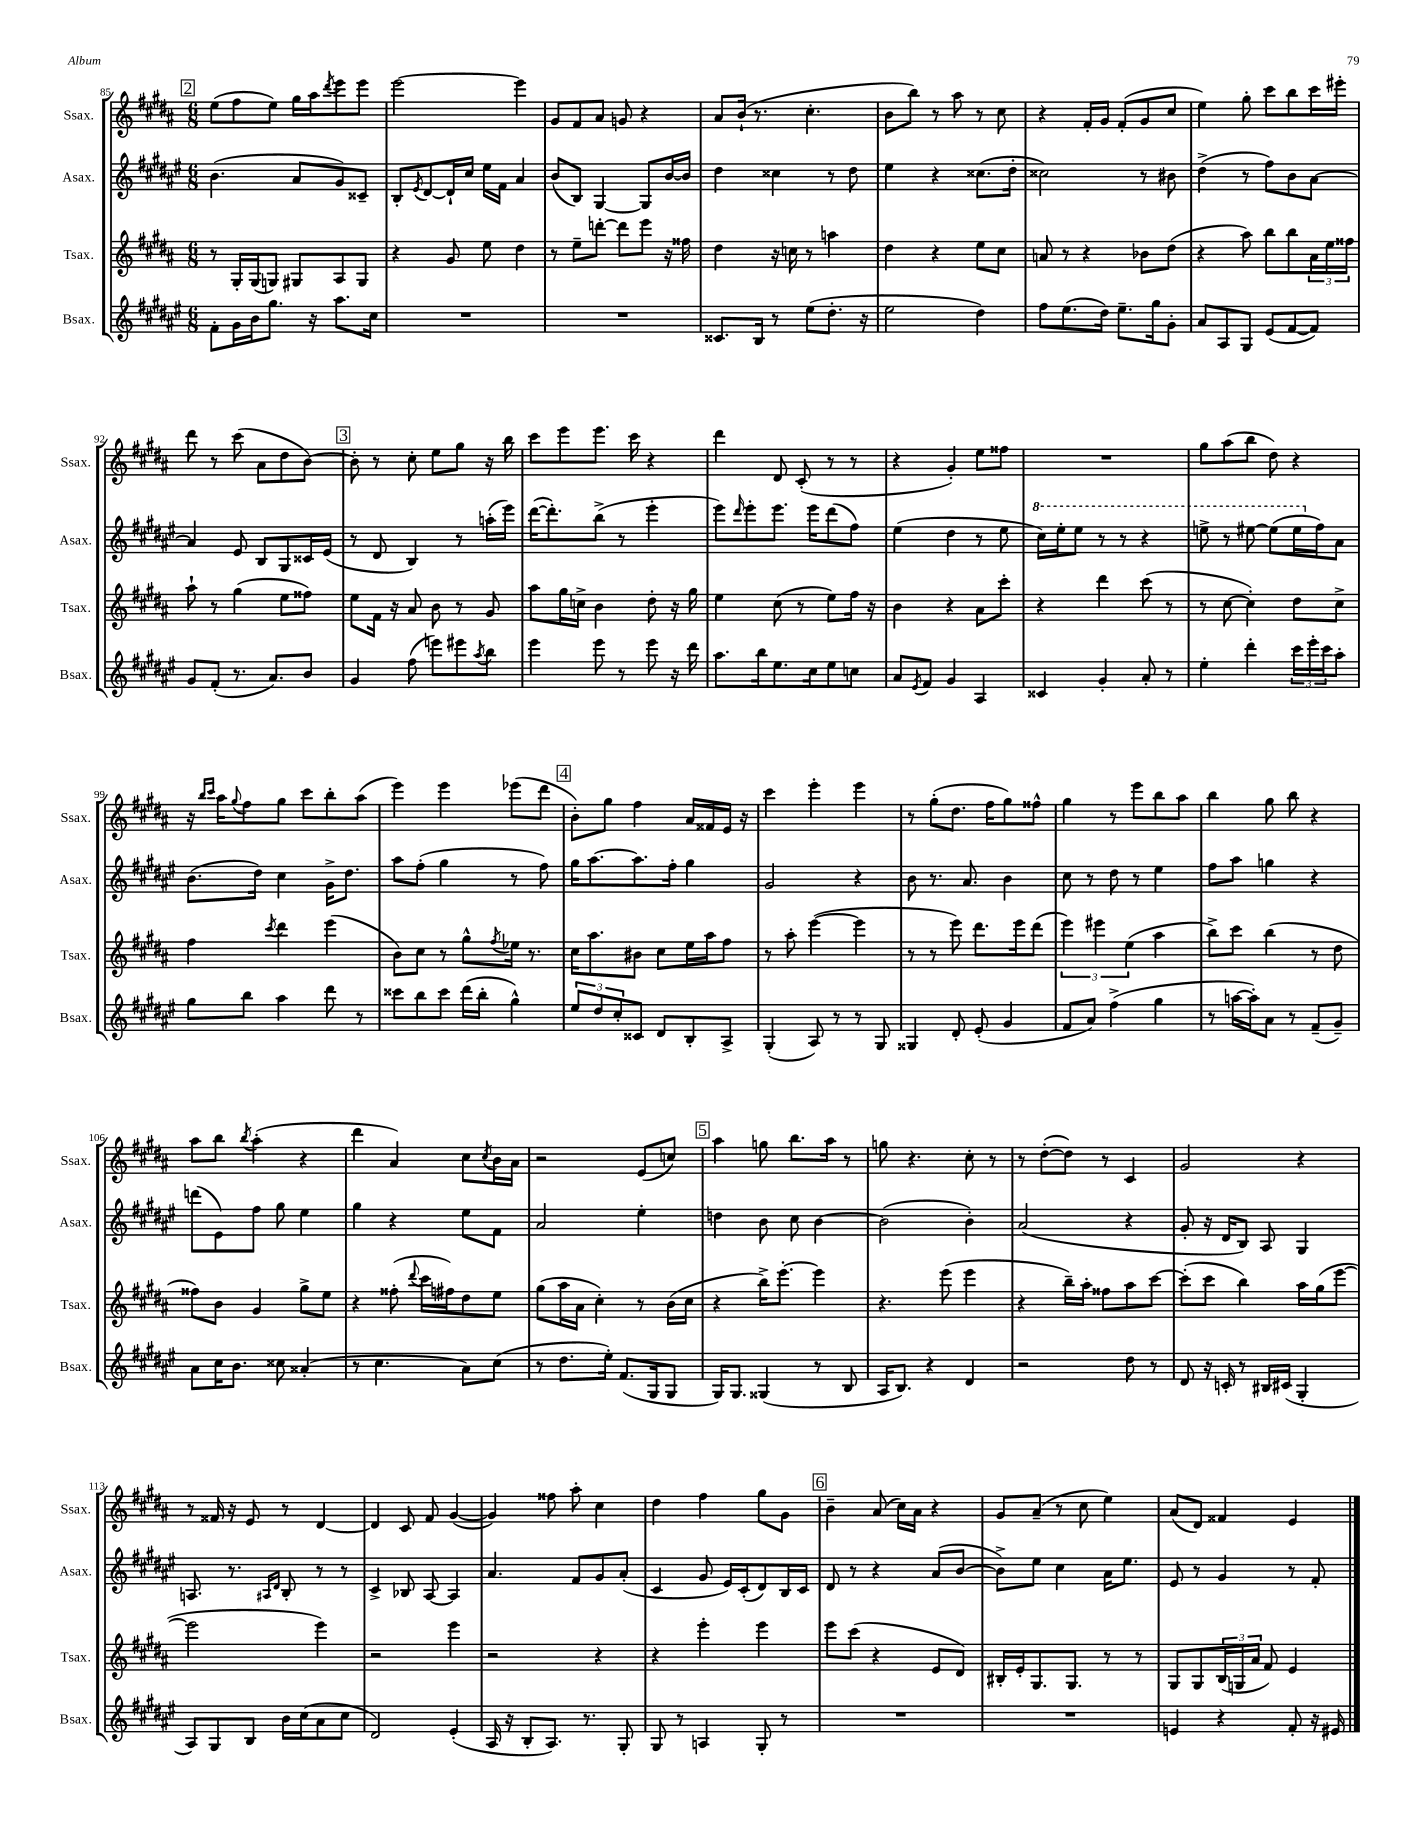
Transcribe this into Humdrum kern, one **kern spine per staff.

**kern	**kern	**kern	**kern
*part4	*part3	*part2	*part1
*staff4	*staff3	*staff2	*staff1
*I"Bsax.	*I"Tsax.	*I"Asax.	*I"Ssax.
*I'Bsax.	*I'Tsax.	*I'Asax.	*I'Ssax.
*clefG2	*clefG2	*clefG2	*clefG2
*k[f#c#g#d#a#e#]	*k[f#c#g#d#a#]	*k[f#c#g#d#a#e#]	*k[f#c#g#d#a#]
*M6/8	*M6/8	*M6/8	*M6/8
!!LO:REH:place=s1:t=2
=85	=85	=85	=85
8f#'\L	8r	(4.b\	(8ee\L
16g#\L	16G#'/LL	.	8ff#\
16b\J	(16G#/J	.	.
8.gg#\J	8Gn/J)	.	8ee\J)
.	8G#X/L	8a#/L	16gg#\LL
16r	.	.	16aa#\J
.	.	.	8qddd#/
8.aa#\L	8A#/	8g#/)	8eee\
.	8G#/J	8c##X~/J	8eee\J
16cc#\Jk	.	.	.
=86	=86	=86	=86
2.r	4r	8B'/L	[2eee\
.	.	8qe#/	.
.	.	[8d#/	.
.	8g#/	16d#`/L]	.
.	.	16cc#/JJ	.
.	8ee\	16ee#\LL	.
.	.	16f#\JJ	.
.	4dd#\	4a#/	4eee\]
=87	=87	=87	=87
2.r	8r	(8b/L	8g#/L
.	8ee~\L	8B/J)	8f#/
.	[8dddn'\J	[4G#/	8a#/J
.	8ddd\L]	.	8gn/
.	8eee\J	8G#/L]	4r
.	16r	[16b/L	.
.	16ff##X\	16b/JJ]	.
=88	=88	=88	=88
8.c##X/L	4dd#\	4dd#\	8a#/L
.	.	.	(16b`/Jk
16B/Jk	.	.	8.r
8r	16r	4cc##X\	.
.	16ccn\	.	.
(8ee#\L	8r	.	4.cc#'\
8.dd#'\J	4aan\	8r	.
.	.	8dd#\	.
16r	.	.	.
=89	=89	=89	=89
2ee#\	4dd#\	4ee#\	8b\L
.	.	.	8bb\J)
.	4r	4r	8r
.	.	.	8aa#\
4dd#\)	8ee\L	(8.cc##X\L	8r
.	8cc#\J	.	8cc#\
.	.	16dd#'\Jk	.
=90	=90	=90	=90
8ff#\L	8an/	2cc##X\)	4r
(8.ee#\	8r	.	.
.	4r	.	16f#'/LL
16dd#\Jk)	.	.	16g#/JJ
8.ee#~\L	.	.	(8f#'/L
.	8b-X\L	8r	8g#/
16gg#\k	.	.	.
8g#'\J	(8dd#\J	8b#X\	8cc#/J
=91	=91	=91	=91
8a#/L	4r	(4dd#^\	4ee\)
8A#/	.	.	.
8G#/J	8aa#\)	8r	8gg#'\
(8e#/L	8bb\L	8ff#\L)	8ccc#\L
[8f#/	8bb\	8b\	8bb\
8f#/J])	24a#\L	[8a#\J	16ccc#\L
.	24ee\	.	.
.	.	.	16eee#X'\JJ
.	24ff##X\JJ	.	.
!!LO:LB:g=z
=92	=92	=92	=92
8g#/L	8aa#`\	4a#/]	8ddd#\
(8f#'/J	8r	.	8r
8.r	(4gg#\	8e#/	(8ccc#\
.	.	8B/L	8a#\L
8.a#/L)	.	.	.
.	8ee\L	8G#/	8dd#\
8b/J	8ff##X\J)	16c##X/L	[8b\J)
.	.	(16e#/JJ	.
!!LO:REH:place=s1:t=3
=93	=93	=93	=93
4g#/	8ee\L	8r	8b'\]
.	16f#\Jk	8d#/	8r
.	16r	.	.
(8ff#\	8a#/	4B/)	8cc#'\
8eeen\L)	8b\	.	8ee\L
8eee#X\	8r	8r	8gg#\J
8qaa#/	.	.	.
8bb\J	8g#/	(16aan'\LL	16r
.	.	16eee#\JJ)	16bb\
=94	=94	=94	=94
4eee#\	8aa#\L	([16ddd#\KL	8ccc#\L
.	.	8.ddd#'\])	.
.	16gg#\L	.	8eee\
.	16ccn^\JJ	.	.
8eee#\	4b\	(8bb^\J	8.eee\J
8r	.	8r	.
.	.	.	16ccc#\
8eee#\	8dd#'\	4eee#'\	4r
16r	16r	.	.
16ddd#\	16gg#\	.	.
=95	=95	=95	=95
8.aa#\L	4ee\	8eee#\L)	4ddd#\
.	.	16qqddd#/	.
.	.	8eee#'\	.
16bb\k	.	.	.
8.ee#\	(8cc#\	8.eee#\J	8d#/
.	8r	.	(8c#'/
16cc#\k	.	16eee#\KL	.
8ee#\	8ee\L)	(8ddd#\	8r
8ccn\J	16ff#\Jk	8ff#\J)	8r
.	16r	.	.
=96	=96	=96	=96
8a#/L	4b\	(4ee#\	4r
8qe#/	.	.	.
8f#/J	.	.	.
4g#/	4r	4dd#\	4g#'/)
4A#/	8a#\L	8r	8ee\L
.	8ccc#'\J	8ee#\	8ff##X\J
=97	=97	=97	=97
*	*	*8va	*
4c##X/	4r	16ccc#\LL)	2.r
.	.	16eee#'\J	.
.	.	8eee#\J	.
4g#'/	4ddd#\	8r	.
.	.	8r	.
8a#'/	(8ccc#\	4r	.
8r	8r	.	.
=98	=98	=98	=98
4ee#'\	8r	8eeen^\	8gg#\L
.	[8cc#\	8r	(8aa#\
4ddd#'\	4cc#'\])	[8eee#X\	8bb\J
.	.	(8eee#\L]	8dd#\)
24ccc#\LL	8dd#\L	16eee#\L	4r
24eee#'\	.	.	.
*	*	*X8va	*
.	.	16ff#\J)	.
24ccc#\J	.	.	.
8aa#'\J	8cc#^\J	8a#\J	.
!!LO:LB:g=z
=99	=99	=99	=99
8gg#\L	4ff#\	(8.b\L	16r
.	.	.	16qqbb/LL
.	.	.	16qqccc#/JJ
.	.	.	16aa#\KL
.	.	.	8qqgg#/
8bb\J	.	.	8ff#\
.	.	16dd#\Jk)	.
.	8qccc#/	.	.
4aa#\	4ddd#\	4cc#\	8gg#\J
.	.	.	8ccc#\L
8ddd#\	(4eee\	16g#^\KL	8bb'\
.	.	8.dd#\J	.
8r	.	.	(8aa#\J
=100	=100	=100	=100
8ccc##X\L	8b\L)	8aa#\L	4eee\)
8bb\	8cc#\J	(8ff#'\J	.
8ccc##\J	8r	4gg#\	4eee\
(16ddd#\LL	8gg#^^\L	.	.
16bb'\JJ	.	.	.
.	8qff#/	.	.
4gg#^^\)	16ee-X\Jk	8r	(8eee-X\L
.	8.r	.	.
.	.	8ff#\)	8ddd#\J
!!LO:REH:place=s1:t=4
=101	=101	=101	=101
12ee#/L	16cc#\KL	16gg#\KL	8b'\L)
.	8.aa#\	[8.aa#\	.
12dd#/	.	.	.
.	.	.	8gg#\J
12cc#'/	.	.	.
8c##X/J	8b#X\J	8.aa#\]	4ff#\
8d#/L	8cc#\L	.	.
.	.	16ff#'\Jk	.
8B'/	16ee\L	4gg#\	16a#/LL
.	16aa#\J	.	16f##X/
8A#^/J	8ff#\J	.	16e/JJ
.	.	.	16r
=102	=102	=102	=102
(4G#'/	8r	2g#/	4ccc#\
.	8aa#'\	.	.
8A#/)	([4eee\	.	4eee'\
8r	.	.	.
8r	4eee\]	4r	4eee\
8G#/	.	.	.
=103	=103	=103	=103
4G##X/	8r	8b\	8r
.	8r	8.r	(8gg#'\L
8d#'/	8eee\)	.	8.dd#\J
.	.	8.a#/	.
(8e#'/	8.ddd#\L	.	.
.	.	.	16ff#\KL
4g#/	.	4b\	8gg#\)
.	16eee\k	.	.
.	(8ddd#\J	.	8ff##X^^\J
=104	=104	=104	=104
8f#/L	6eee\)	8cc#\	4gg#\
8a#/J)	.	8r	.
.	6eee#X\	.	.
(4ff#^\	.	8dd#\	8r
.	(6ee\	.	.
.	.	8r	8eee\L
4gg#\	4aa#\	4ee#\	8bb\
.	.	.	8aa#\J
=105	=105	=105	=105
8r	8bb^\L)	8ff#\L	4bb\
[16aan\LL	8ccc#\J	8aa#\J	.
16aa'\J])	.	.	.
8a#\J	(4bb\	4ggn\	8gg#\
8r	.	.	8bb\
(8f#~/L	8r	4r	4r
8g#~/J)	8dd#\	.	.
!!LO:LB:g=z
=106	=106	=106	=106
8a#\L	8ff##X\L)	(8dddn\L	8aa#\L
16cc#\K	8b\J	8e#\)	8bb\J
8.b\J	.	.	.
.	.	.	8qbb/
.	4g#/	8ff#\J	(4aa#'\
8cc##X\	.	8gg#\	.
(4a##X'/	8gg#^\L	4ee#\	4r
.	8ee\J	.	.
=107	=107	=107	=107
8r	4r	4gg#\	4ddd#\
4.cc#\	.	.	.
.	(8ff##X'\	4r	4a#/)
.	8qqddd#/	.	.
.	16ccc#\LL	.	.
.	16ff#X\J)	.	.
8a#\L)	8dd#\	8ee#\L	8cc#\L
.	.	.	8qcc#/
(8cc#\J	8ee\J	8f#\J	16b\L
.	.	.	16a#\JJ
=108	=108	=108	=108
8r	(8gg#\L	2a#/	2r
8.dd#\L	16aa#\L	.	.
.	16a#\JJ	.	.
.	4cc#'\)	.	.
16ee#'\Jk)	.	.	.
(8.f#/L	.	.	.
.	8r	4ee#'\	(8e/L
16G#/k	.	.	.
8G#/J	(16b\LL	.	8ccn/J)
.	16cc#\JJ	.	.
!!LO:REH:place=s1:t=5
=109	=109	=109	=109
16G#/KL)	4r	4ddn\	4aa#\
8.G#/J	.	.	.
(4G##X/	16bb^\KL)	8b\	8ggn\
.	[8.eee'\J	.	.
.	.	8cc#\	8.bb\L
8r	4eee\]	[4b\	.
.	.	.	16aa#\Jk
8B/	.	.	8r
=110	=110	=110	=110
16A#/KL	4.r	(2b\]	8ggn\
8.B/J)	.	.	.
.	.	.	4.r
4r	.	.	.
.	(8eee\	.	.
4d#/	4eee\	4b'\)	8cc#'\
.	.	.	8r
=111	=111	=111	=111
2r	4r	(2a#/	8r
.	.	.	([8dd#'\L
.	16bb~\LL)	.	8dd#\J])
.	16aa#'\JJ	.	.
.	8ff##X\L	.	8r
8dd#\	8aa#\	4r	4c#/
8r	[8ccc#\J	.	.
=112	=112	=112	=112
8d#/	(8ccc#'\L]	8g#'/	2g#/
16r	8ccc#\J	16r	.
16cn'/	.	16d#/KL	.
8r	4bb\)	8B/J)	.
16B#X/LL	.	8A#/	.
(16c#X/JJ	.	.	.
4G#'/	16aa#\LL	4G#/	4r
.	(16gg#\J	.	.
.	[8eee\J	.	.
!!LO:LB:g=z
=113	=113	=113	=113
8A#/L)	2eee\]	8.An/	8r
8G#/	.	.	16f##X/
.	.	8.r	16r
8B/J	.	.	8e/
.	.	16qqA#X/LL	.
.	.	16qqd#/JJ	.
16b\LL	.	8B'/	8r
(16cc#\J	.	.	.
8a#\	4eee\)	8r	[4d#/
8cc#\J	.	8r	.
=114	=114	=114	=114
2d#/)	2r	4c#^/	4d#/]
.	.	8B-X/	8c#/
.	.	[8A#/	8f#/
(4e#'/	4eee\	4A#/]	([4g#/
=115	=115	=115	=115
16A#/	2r	4.a#/	4g#/])
16r	.	.	.
8B'/L	.	.	.
8.A#/J)	.	.	8ff##X\
.	.	8f#/L	8aa#'\
8.r	.	.	.
.	4r	8g#/	4cc#\
8G#'/	.	(8a#'/J	.
=116	=116	=116	=116
8G#/	4r	4c#/	4dd#\
8r	.	.	.
4An/	4eee'\	8g#/	4ff#\
.	.	16e#/LL)	.
.	.	(16c#'/J	.
8G#'/	4eee\	8d#/)	8gg#\L
8r	.	16B/L	8g#\J
.	.	16c#/JJ	.
!!LO:REH:place=s1:t=6
=117	=117	=117	=117
2.r	8eee\L	8d#/	4b~\
.	(8ccc#\J	8r	.
.	4r	4r	(8a#/
.	.	.	16cc#\LL)
.	.	.	16a#\JJ
.	8e/L	(8a#/L	4r
.	8d#/J)	[8b/J	.
=118	=118	=118	=118
2.r	16B#X'/LL	8b^\L])	8g#/L
.	16e'/J	.	.
.	8.G#/	8ee#\J	(8a#~/J
.	.	4cc#\	8r
.	8.G#/J	.	.
.	.	.	8cc#\
.	8r	16a#\KL	4ee\)
.	.	8.ee#\J	.
.	8r	.	.
=119	=119	=119	=119
4en/	8G#/L	8e#/	(8a#/L
.	8G#/	8r	8d#/J)
4r	(24B/L	4g#/	4f##X/
.	24Gn/	.	.
.	24a#/JJ	.	.
.	8f#/)	.	.
8f#'/	4e/	8r	4e/
16r	.	8f#'/	.
16e#X/	.	.	.
==	==	==	==
*-	*-	*-	*-
